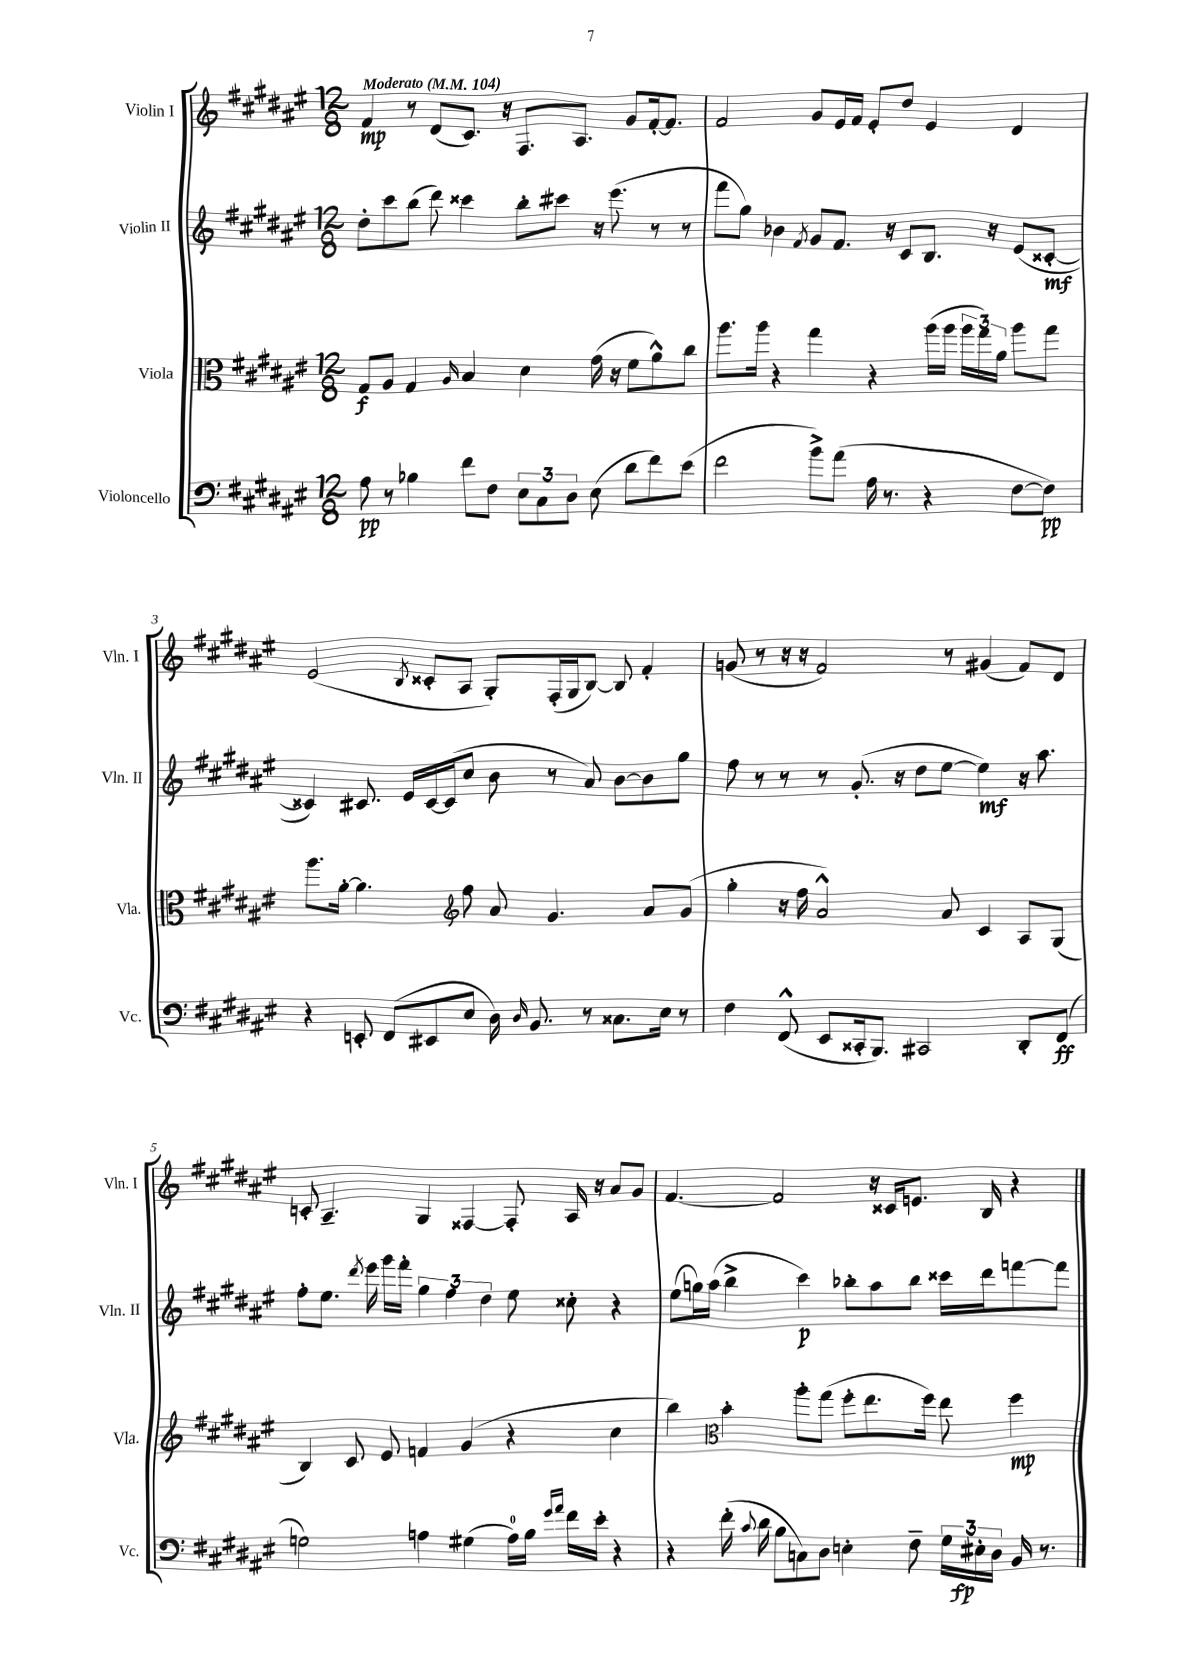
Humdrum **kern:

**kern	**kern	**kern	**kern
*staff4	*staff3	*staff2	*staff1
*clefF4	*clefC3	*clefG2	*clefG2
*k[f#c#g#d#a#e#]	*k[f#c#g#d#a#e#]	*k[f#c#g#d#a#e#]	*k[f#c#g#d#a#e#]
*M12/8	*M12/8	*M12/8	*M12/8
*MM104	*MM104	*MM104	*MM104
8A#	8G#	8dd#'	4f#
8r	8A#	8ccc#	.
4B-	4G#	(8bb	8r
.	.	8ddd#)	(8d#
.	16qqA#	.	.
8f#	4B	4ccc##	8.c#)
8F#	.	.	.
.	.	.	16r
12E#	4d#	8bb'	8.F#
12C#	.	.	.
.	.	8ccc#	.
12D#	.	.	.
.	.	.	8.A#
(8E#	(16g#	16r	.
.	16r	(8.eee#	.
8d#	8f#	.	8g#
8f#)	8a#^^)	8r	[16f#'
.	.	.	8.f#]
(8e#	8cc#	8r	.
=	=	=	=
2f#	8.aa#	8fff#	2f#
.	.	8gg#)	.
.	16aa#	.	.
.	4r	4b-	.
.	.	8qf#	.
8b^)	4gg#	8g#	8g#
(8a#	.	8.f#	16e#
.	.	.	16f#
16A#	4r	.	8e#'
8.r	.	16r	.
.	.	8c#	8dd#
4r	(16aa#	8.B	4e#
.	16aa#	.	.
.	24aa#	.	.
.	24gg#)	.	.
.	.	16r	.
.	24a#	.	.
[8F#	8aa#	(8e#	4d#
8F#])	8gg#	[8c##'	.
=	=	=	=
4r	8.aa#	4c##])	(2e#
.	[16a#'	.	.
8EE'	4.a#]	8.c#	.
(8FF#	.	.	.
.	.	16e#	.
.	.	.	8qB
8EE#	.	[16c#	8c##'
.	.	(16c#]	.
*	*clefG2	*	*
8E#	8ff#	8cc#	8A#
16D#)	8a#	8b	8G#')
16qqD#	.	.	.
8.BB	.	.	.
.	4.g#	8r	(16F#'
.	.	.	16G#
8r	.	8a#)	[8B)
8.C##	.	[8b	8B]
.	8a#	8b]	4f#'
16E#	.	.	.
8r	(8g#	8gg#	.
=	=	=	=
4F#	4gg#'	8ff#	(8g
.	.	8r	8r
(8FF#^^	16r	8r	16r
.	16ff#	.	16r
8EE#	2a#^^)	8r	2f#)
16CC##'	.	(8.g#'	.
8.BBB)	.	.	.
.	.	16r	.
2CC#	.	8dd#	.
.	8a#	[8ee#	8r
.	4c#	4ee#])	(4g#
8DD#'	8A#	16r	8f#)
.	.	8.aa#	.
(8FF#	(8G#	.	8d#
=	=	=	=
2G)	4B)	8ff#'	8c'
.	.	8.ee#	4.A#~
.	8c#	.	.
.	.	8qddd#	.
.	.	16eee#	.
.	8e#	16ggg#	.
.	.	16fff#'	.
4A	4f	6gg#	4G#
.	.	6ff#	.
(4G#	(4g#	.	[4F##
.	.	6dd#	.
16A)	4r	8ee#	8F##']
16B	.	.	.
16qqg#	.	.	.
16qqa#	.	.	.
16f#	.	8cc##'	16A#
16e#'	.	.	16r
4r	4cc#	4r	8a#
.	.	.	8g#
=	=	=	=
4r	4bb)	(8ee#	[4.f#
.	.	16gg)	.
.	.	(16aa#	.
*	*clefC3	*	*
(16f#'	4b'	4bb^	.
8qqc#	.	.	.
16d#	.	.	.
8B	.	.	2f#]
8C)	8aa#'	4ccc#)	.
8D#	(8gg#	.	.
4E'	8ff#'	8bb-'	.
.	8.ee#	8aa#	16r
.	.	.	16c##
8F#~	.	8bb-	8.e
.	16ff#)	.	.
24G#	8ee#	16ccc##	.
24E#'	.	.	.
.	.	16ddd#	16B
24D#	.	.	.
16BB	4ff#	[8fff	4r
8.r	.	.	.
.	.	8fff]	.
==	==	==	==
*-	*-	*-	*-
